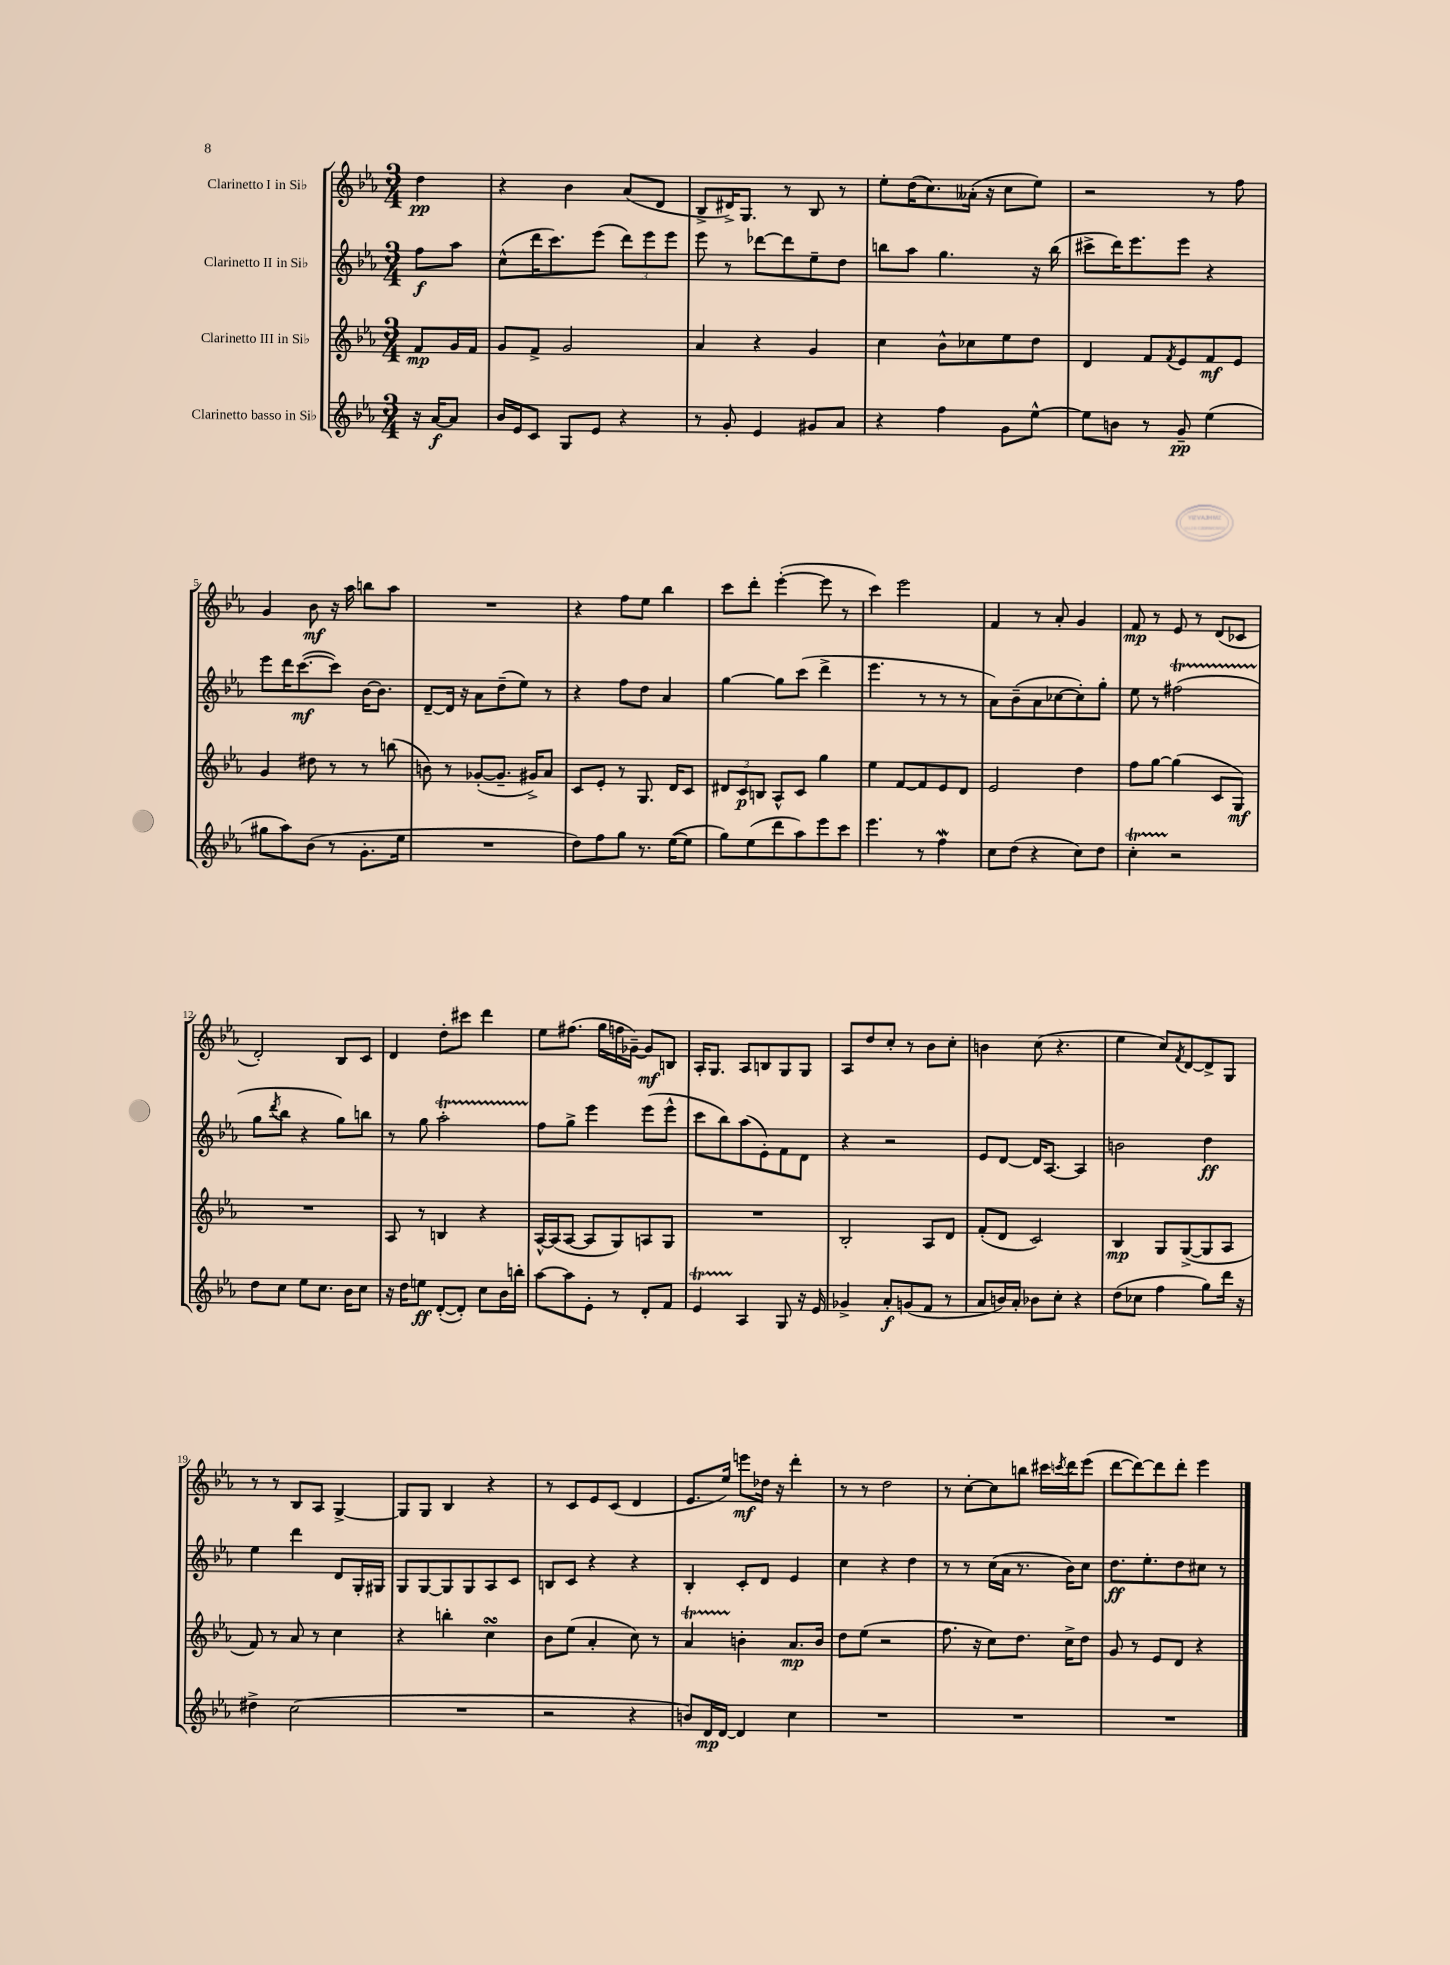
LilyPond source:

<<
\new StaffGroup <<
\new Staff = "s0" \with { instrumentName = "Clarinetto I in Sib" } {
    \clef treble \key ees \major \numericTimeSignature \time 3/4 \partial 4
    d''4\pp |
    r4 bes'4 aes'8( d'8 |
    bes8-> dis'16->) g8. r8 bes8 r8 |
    ees''8-. d''16( c''8.) aeses'16-.( r16 c''8 ees''8) |
    r2 r8 f''8 |
    g'4 bes'8\mf r16 aes''16 b''8 aes''8 |
    R2. |
    r4 f''8 ees''8 bes''4 |
    c'''8 d'''8-. ees'''4~-.( ees'''8 r8 |
    c'''4) ees'''2 |
    f'4 r8 aes'8-. g'4 |
    f'8\mp r8 ees'8 r8 d'8( ces'8 |
    d'2-.) bes8 c'8 |
    d'4 d''8-. cis'''8 d'''4 |
    ees''8 fis''8.( g''16 f''16 ges'16~--) ges'8\mf b8 |
    aes16-. g8. aes8 b8 g8 g8 |
    aes8 d''8 c''8-. r8 bes'8 c''8-. |
    b'4 c''8( r4. |
    ees''4 c''8) \acciaccatura { f'8 } d'8~ d'8-> g8 |
    r8 r8 bes8 aes8 g4~-> |
    g8 g8 bes4 r4 |
    r8 c'8 ees'8 c'8( d'4 |
    ees'8. ees''16) e'''8\mf des''16 r16 d'''4-. |
    r8 r8 d''2 |
    r8 c''8~-. c''8 b''8 cis'''16 \acciaccatura { c'''8 } d'''16 ees'''8( |
    d'''8~ d'''8~) d'''8 d'''8-. ees'''4 \bar "|." |
}
\new Staff = "s1" \with { instrumentName = "Clarinetto II in Sib" } {
    \clef treble \key ees \major \numericTimeSignature \time 3/4 \partial 4
    f''8\f aes''8 |
    c''8-^( d'''16 c'''8.) ees'''8( \tuplet 3/2 { d'''8) ees'''8 ees'''8 } |
    ees'''8 r8 des'''8~ des'''8 ees''8-- d''8 |
    b''8 aes''8 g''4. r16 b''16( |
    cis'''8-> d'''16) ees'''8. ees'''8 r4 |
    ees'''8 d'''16 c'''8.~\mf( c'''8) bes'16~ bes'8. |
    d'8~-- d'16 r16 aes'8 d''8--( ees''8) r8 |
    r4 f''8 d''8 aes'4 |
    g''4~ g''8 c'''8( d'''4-> |
    ees'''4. r8 r8 r8 |
    aes'8) bes'8--( aes'8 ces''8~ ces''8-.) g''8-. |
    ees''8 r8 fis''2\startTrillSpan( |
    g''8\stopTrillSpan \acciaccatura { d'''8 } bes''8 r4 g''8) b''8 |
    r8 g''8 aes''2-.\startTrillSpan |
    f''8\stopTrillSpan g''8-> ees'''4 ees'''8( ees'''8-^ |
    c'''8 bes''8) aes''8( ees'8-.) f'8 d'8 |
    r4 r2 |
    ees'8 d'8~ d'16 aes8.~ aes4 |
    b'2 d''4\ff |
    ees''4 d'''4 d'8 g16-. gis16 |
    g8 g8~ g8 g8 aes8 c'8 |
    b8 c'8 r4 r4 |
    bes4-. c'8-. d'8 ees'4 |
    c''4 r4 d''4 |
    r8 r8 c''16( aes'16 r8. bes'16) c''8 |
    d''8.\ff ees''8.-. d''8 cis''8 r8 \bar "|." |
}
\new Staff = "s2" \with { instrumentName = "Clarinetto III in Sib" } {
    \clef treble \key ees \major \numericTimeSignature \time 3/4 \partial 4
    f'8\mp g'16 f'16 |
    g'8 f'8-> g'2 |
    aes'4 r4 g'4 |
    c''4 bes'8-^ ces''8 ees''8 d''8 |
    d'4 f'8 \acciaccatura { f'8 } ees'8 f'8\mf ees'8 |
    g'4 dis''8 r8 r8 b''8( |
    b'8) r8 ges'8~-.( ges'8.-- gis'16->) aes'8 |
    c'8 ees'8-. r8 g8. d'16 c'8 |
    \tuplet 3/2 { dis'8 c'8\p b8 } aes8-^ c'8 g''4 |
    ees''4 f'8~ f'8 ees'8 d'8 |
    ees'2 d''4 |
    f''8 g''8~ g''4( c'8 g8\mf) |
    R2. |
    aes8 r8 b4 r4 |
    aes16~-^ aes16( aes8~ aes8 g8) a8 g8 |
    R2. |
    bes2-. aes8 d'8 |
    f'8-.( d'8 c'2) |
    bes4\mp g8 g8~->( g8 aes8 |
    f'8) r8 aes'8 r8 c''4 |
    r4 b''4-. c''4\turn |
    bes'8 ees''8( aes'4-. c''8) r8 |
    aes'4\startTrillSpan b'4-.\stopTrillSpan aes'8.\mp b'16 |
    d''8 ees''8( r2 |
    f''8. r16 c''8) d''8. c''16-> d''8 |
    g'8 r8 ees'8 d'8 r4 \bar "|." |
}
\new Staff = "s3" \with { instrumentName = "Clarinetto basso in Sib" } {
    \clef treble \key ees \major \numericTimeSignature \time 3/4 \partial 4
    r16 aes'16~\f aes'8 |
    bes'16 ees'16 c'8 g8 ees'8 r4 |
    r8 g'8-. ees'4 gis'8 aes'8 |
    r4 f''4 g'8 ees''8~-^ |
    ees''8 b'8 r8 g'8--\pp ees''4( |
    gis''8 aes''8) bes'8( r8 g'8.-. ees''16 |
    R2. |
    d''8) f''8 g''8 r8. ees''16~( ees''8 |
    g''8) ees''8( d'''8 aes''8) ees'''8 c'''8 |
    ees'''4. r8 f''4\mordent |
    c''8 d''8( r4 c''8) d''8 |
    c''4-.\startTrillSpan r2\stopTrillSpan |
    d''8 c''8 ees''8 c''8. bes'16 c''8 |
    r16 d''16 e''8\ff d'8~-.( d'8-.) c''8 bes'16 b''16-. |
    aes''8~ aes''8 ees'8-. r8 d'8-. f'8 |
    ees'4\startTrillSpan aes4\stopTrillSpan g8 r16 ees'16 |
    ges'4-> aes'8-.\f g'8( f'8 r8 |
    aes'8 b'16) aes'16-. bes'8 c''8-. r4 |
    d''8( ces''8 f''4 g''8) d'''16 r16 |
    dis''4-> c''2( |
    R2. |
    r2 r4 |
    b'8) d'16\mp d'16~ d'4 c''4 |
    R2. |
    R2. |
    R2. \bar "|." |
}
>>
>>
